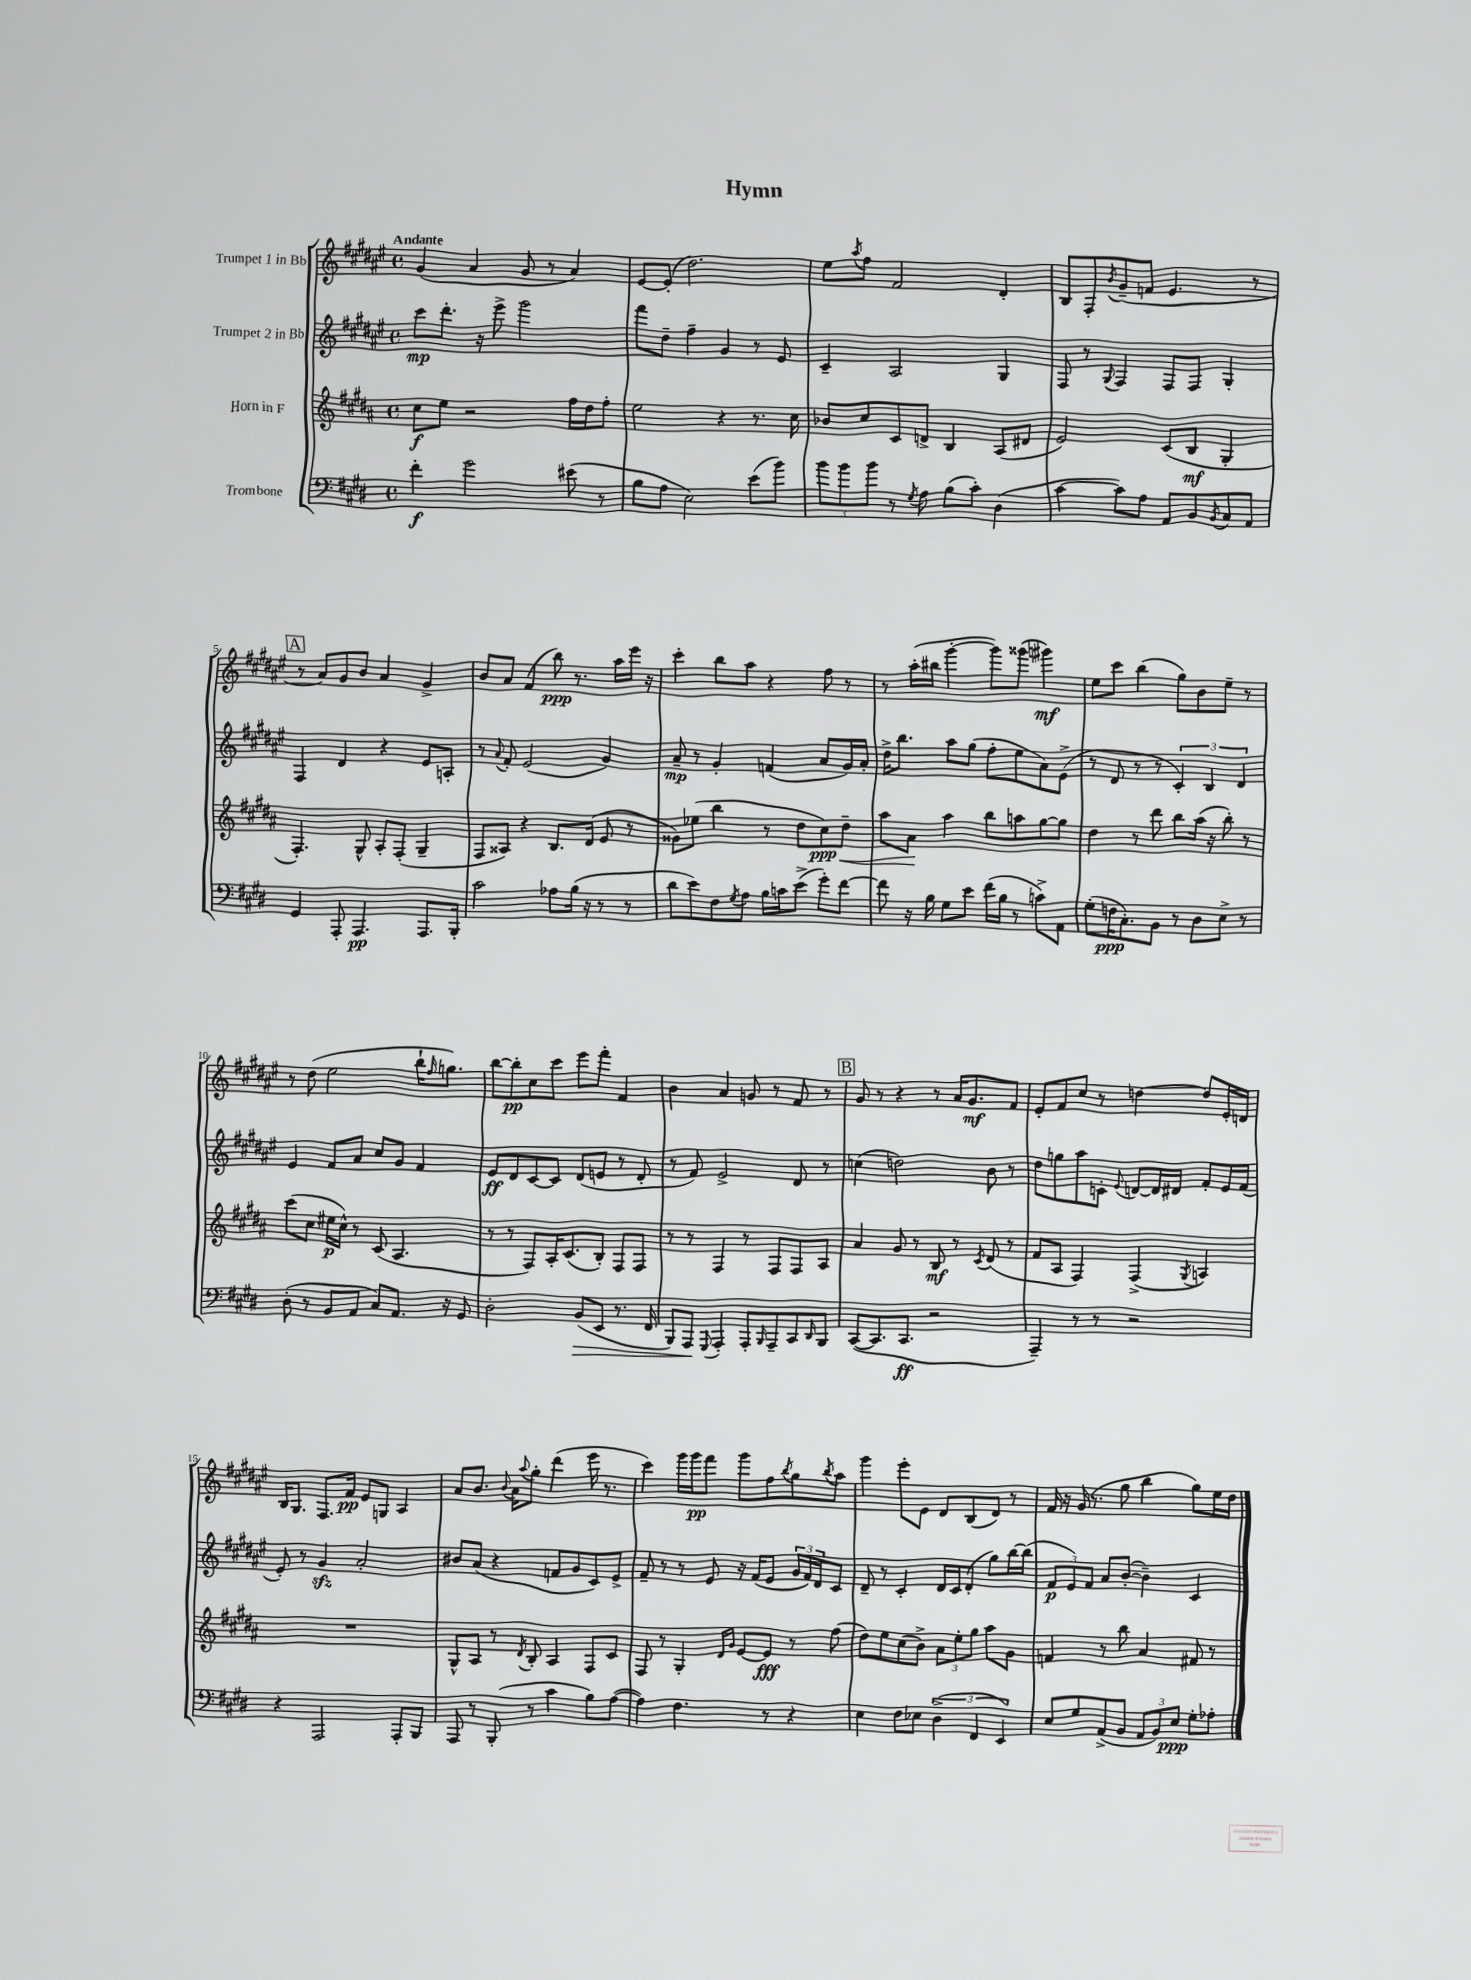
\header { title = "Hymn" }
<<
\new StaffGroup <<
\new Staff = "s0" \with { instrumentName = "Trumpet 1 in Bb" } {
    \clef treble \key fis \major \defaultTimeSignature \time 4/4 \tempo "Andante"
    gis'4( ais'4 gis'8 r8 ais'4) |
    eis'8~ eis'8-.( dis''2.) |
    eis''8 \acciaccatura { ais''8 } fis''8 fis'2 dis'4-. |
    b8 fis8-. \acciaccatura { b'8 } gis'8--( f'8 eis'4. r8 |
    \mark \markup { \box "A" } r8 ais'8) gis'8 b'8 ais'4 gis'4-> |
    b'8 ais'8 fis'4( b''8\ppp) r8. ais''16 eis'''16 r16 |
    cis'''4-. b''8 ais''8 r4 fis''8 r8 |
    r8 ais''16-.( bis''16 gis'''4~-. gis'''8) gisis'''8( gis'''4\mf) |
    eis''8 cis'''8 b''4( gis''8) b'8 eis''8-- r8 |
    r8 dis''8( eis''2 b''16-! \grace { fis''16 } g''8.) |
    b''8~ b''8-.\pp cis''8 cis'''8 eis'''8 fis'''8-. fis'4 |
    b'4 ais'4 g'8 r8 fis'8 r8 |
    \mark \markup { \box "B" } gis'8 r8 r4 r8 ais'16 gis'8.\mf fis'8 |
    eis'8-. fis'8 cis''8 r8 d''4~ d''8 eis'16-. d'16 |
    b16 gis8. fis8. fis'16\pp eis'8 g8 ais4 |
    ais'8 b'8. \appoggiatura { b'8 } ais'16 \appoggiatura { ais''8 } gis''8-. dis'''4( eis'''16 r8. |
    cis'''4) gis'''16 gis'''16\pp fis'''8 gis'''8 fis''8 \acciaccatura { b''8 } gis''8 \acciaccatura { b''8 } ais''8 |
    gis'''4 eis'''8-. eis'8 dis'8 b8( dis'8) r8 |
    fis'16 r16 gis'16( r8. gis''8 b''4 gis''8) eis''16 dis''16 \bar "|." |
}
\new Staff = "s1" \with { instrumentName = "Trumpet 2 in Bb" } {
    \clef treble \key fis \major \defaultTimeSignature \time 4/4
    cis'''8\mp dis'''8.-. r16 eis'''8-> gis'''2 |
    fis'''8 dis''8-- fis''4-- gis'4 r8 eis'8 |
    cis'4-- ais2 gis4 |
    fis8 r8 \appoggiatura { gis8 } fis4 fis8 fis8 gis4-. |
    \mark \markup { \box "A" } fis4 dis'4 r4 eis'8 a8-. |
    r8 \appoggiatura { ais'8 } fis'8-. eis'2( gis'4) |
    ais'8--\mp r8 gis'4-. f'4( ais'8 gis'16) ais'16-. |
    dis''16-> b''8. ais''8 gis''8( fis''8-. eis''8 ais'8) eis'8->( |
    r8 dis'8 r8 r8 \tuplet 3/2 { cis'4-.) b4 dis'4 } |
    eis'4 fis'8 ais'8 cis''8 gis'8 fis'4 |
    eis'8\ff dis'8 cis'8~ cis'8 dis'8( e'8 r8 dis'8-. |
    r8 fis'8) eis'2-> dis'8 r8 |
    \mark \markup { \box "B" } c''4( d''2) b'8 r8 |
    dis''8 g''8 ais''8 c'8-. \appoggiatura { eis'8 } d'8~ d'16 dis'16 fis'8-. eis'16 fis'16( |
    eis'8-.) r8 gis'4\sfz ais'2-. |
    bis'8 ais'8( r4 f'8 gis'8 cis'8) eis'8-> |
    fis'8-- r8 r8 eis'8 r16 fis'16( eis'8 \tuplet 3/2 { gis'16 fis'16) dis'16 } cis'8 |
    dis'8-- r8 cis'4-. dis'16 cis'16 dis'8-.( gis''8) b''16~ b''16( |
    \tuplet 3/2 { fis'8\p eis'8) fis'8 } ais'8 b'8~-.( b'4--) cis'4 \bar "|." |
}
\new Staff = "s2" \with { instrumentName = "Horn in F" } {
    \clef treble \key b \major \defaultTimeSignature \time 4/4
    cis''8\f e''8 r2 fis''16 dis''16 fis''8-. |
    e''2 r4 r8. cis''16 |
    bes'8 cis''8 cis'8 d'8-> b4 ais8( dis'8 |
    e'2) cis'8( b8\mf gis4-. |
    \mark \markup { \box "A" } fis4.-.) gis8-^ ais8-. fis8-.( gis4-- |
    fis8 aisis8) r4 b8. dis'16( e'8 r8 |
    gisis'8) ees''8( b''4 r8 dis''8 cis''8\ppp) dis''8--\< |
    ais''8 ais'8\! ais''4 b''8 a''8 gis''8~ gis''8 |
    dis''4 r8 dis'''8 b''8 ais''16( r16 b''8-.) r8 |
    cis'''8( cis''8 eis''16\p cis''16-^) r8 cis'8( ais4. |
    r8 r8 fis8) ais16-. cis'8.( b8-.) fis8 fis8 |
    r8 r8 fis4 r8 fis8 fis8 ais8 |
    \mark \markup { \box "B" } ais'4 gis'8 r8 b8\mf r8 \acciaccatura { cis'8 } dis'8( r8 |
    fis'8 ais8 fis4) fis4->( \acciaccatura { gis8 } a4) |
    R1 |
    gis8-^ ais8 r8 \acciaccatura { dis'8 } b8-. ais4 fis8 cis'8 |
    fis8 r8 gis4-. \grace { dis'16 gis'16 } e'8~ e'8\fff r8 fis''8( |
    dis''8) e''8 cis''8( b'8->) \tuplet 3/2 { ais'8 e''8-. gis''8 } ais''8 gis'8 |
    f'4 r8 b''8 ais'4 fis'8 r8 \bar "|." |
}
\new Staff = "s3" \with { instrumentName = "Trombone" } {
    \clef bass \key e \major \defaultTimeSignature \time 4/4
    fis'4-.\f gis'2 eis'8( r8 |
    b8 a8 e2) e'8( b'8) |
    \tuplet 3/2 { b'8 b'8 b'8 } r8 \acciaccatura { gis8 } a8 b8( cis'8-.) dis4( |
    cis'4~ cis'8) a8 a,8 b,8 \acciaccatura { b,8 } cis8 a,8 |
    \mark \markup { \box "A" } gis,4 a,,8-. a,,4.\pp a,,8. b,,16-. |
    cis'2 aes8 b16( r16 r8 r8 |
    dis'8 e'8) fis8 \acciaccatura { gis8 } a8 b16 c'16 e'8->( gis'8-.) fis'8~ |
    fis'8 r16 b16 gis8 e'8 fis'16( b16 r8 c'8->) a,8 |
    gis8-.( f16\ppp cis8.-.) b,8 r8 dis8 e8-> r8 |
    dis8-.( r8 b,8 a,8 cis8) a,8. r16 gis,8 |
    dis2-. b,8\>( e,8 r8. fis,16 |
    b,,8) a,,8\! \appoggiatura { gis,,8 } a,,4-. a,,8-. \grace { b,,16 } a,,8-- cis,8 \grace { dis,16 } b,,8 |
    \mark \markup { \box "B" } cis,8~( cis,8. cis,8.\ff r2 |
    a,,4--) r8 r8 r2 |
    r4 a,,2 a,,8-. b,,8 |
    a,,8 r8 b,,8-.( r8 cis'4 b8) a8~( |
    a4) fis4. r8 r4 |
    e4 fis8 ees8 \tuplet 3/2 { dis4->( fis,4 e,4) } |
    e8 gis8 a,8->( b,8 \tuplet 3/2 { a,8 b,8) e8\ppp } gis8-. aes8-. \bar "|." |
}
>>
>>
